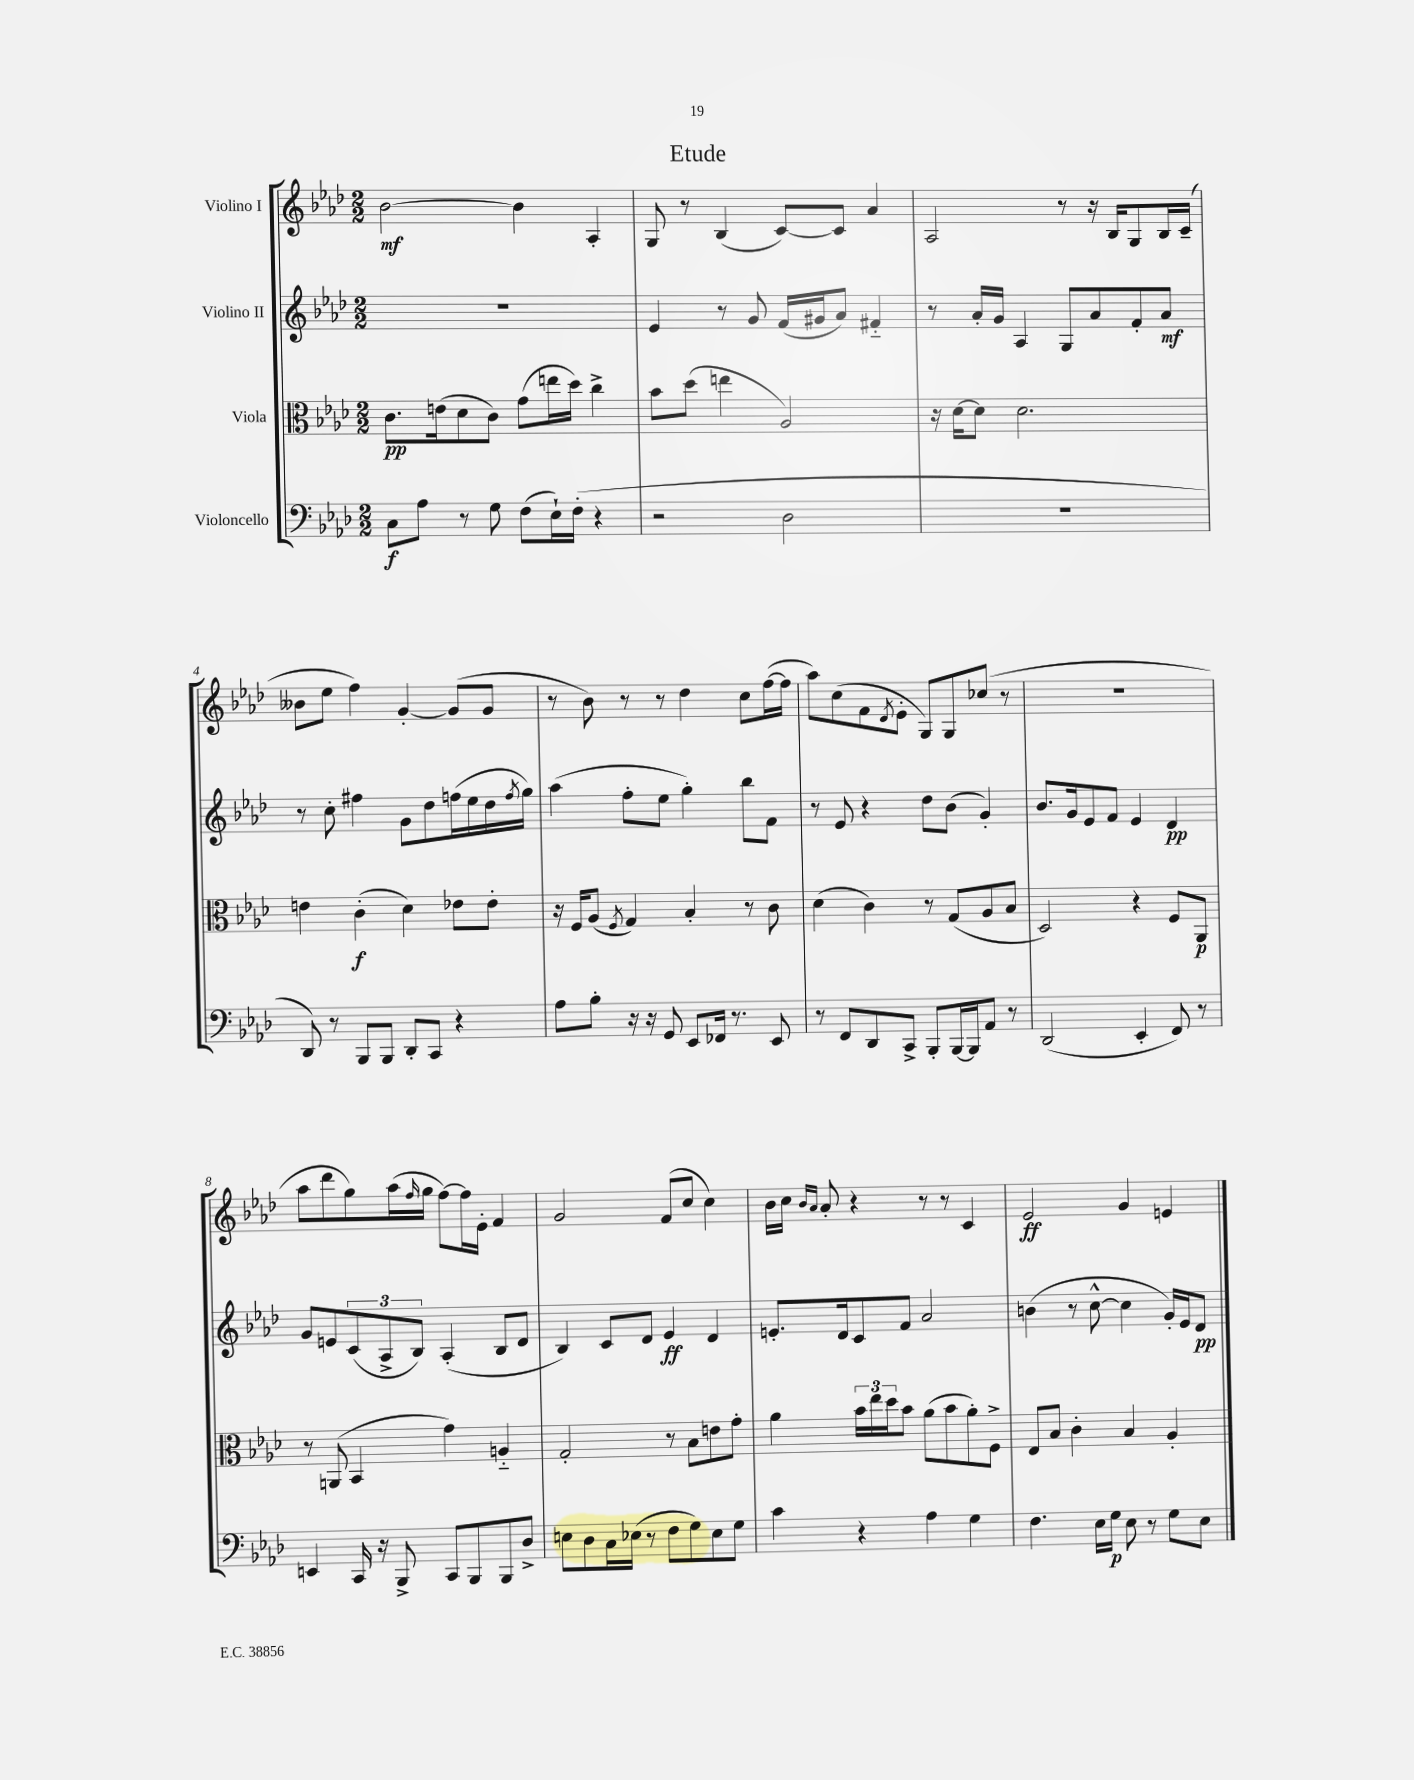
\header { title = "Etude" }
<<
\new StaffGroup <<
\new Staff = "s0" \with { instrumentName = "Violino I" } {
    \clef treble \key aes \major \numericTimeSignature \time 2/2
    bes'2~\mf bes'4 aes4-. |
    g8 r8 bes4( c'8~) c'8 aes'4 |
    aes2 r8 r16 bes16 g8 bes16 c'16--( |
    beses'8 ees''8 f''4) g'4~-. g'8( g'8 |
    r8 bes'8) r8 r8 des''4 c''8 f''16~( f''16 |
    aes''8) c''8( f'8 \acciaccatura { des'8 } ees'8-. g8) g8 ces''8( r8 |
    r1 |
    aes''8 des'''8 g''8) aes''16( \grace { f''16 } g''16 f''8~) f''16 ees'16-. f'4 |
    g'2 f'8( c''8 c''4) |
    bes'16 c''16 \grace { bes'16 aes'16 } aes'8-. r4 r8 r8 c'4 |
    ees'2\ff g'4 e'4 \bar "|." |
}
\new Staff = "s1" \with { instrumentName = "Violino II" } {
    \clef treble \key aes \major \numericTimeSignature \time 2/2
    R1 |
    ees'4 r8 g'8 f'16( gis'16 aes'8) fis'4-_ |
    r8 aes'16-. g'16 aes4 g8 aes'8 f'8-. aes'8\mf |
    r8 c''8-. fis''4 g'8 des''8 f''16( ees''16 des''16 \acciaccatura { f''8 } g''16) |
    aes''4( f''8-. ees''8 g''4-.) bes''8 f'8 |
    r8 ees'8 r4 des''8 bes'8( g'4-.) |
    bes'8. g'16 ees'8 f'8 ees'4 des'4\pp |
    g'8 e'8 \tuplet 3/2 { c'8( aes8-> bes8) } aes4-.( bes8 des'8 |
    bes4) c'8 des'8 ees'4\ff des'4 |
    e'8.-. des'16 c'8 f'8 aes'2 |
    b'4( r8 c''8~-^ c''4 g'16-.) ees'16 des'8\pp \bar "|." |
}
\new Staff = "s2" \with { instrumentName = "Viola" } {
    \clef alto \key aes \major \numericTimeSignature \time 2/2
    c'8.\pp e'16( des'8 c'8) g'8( e''16 des''16) c''4-> |
    bes'8 des''8( e''4 aes2) |
    r16 des'16~ des'8 des'2. |
    e'4 c'4-.\f( des'4) ees'8 ees'8-. |
    r16 f16 aes8( \acciaccatura { f8 } g4) bes4-. r8 c'8 |
    des'4( c'4) r8 g8( aes8 bes8 |
    des2) r4 f8 aes,8\p |
    r8 a,8( bes,4 g'4) a4-_ |
    g2-. r8 bes8 e'8 g'8-. |
    aes'4 \tuplet 3/2 { bes'16 ees''16 des''16 } bes'8 aes'8( bes'8 aes'8-.) f8-> |
    ees8 bes8 c'4-. bes4 aes4-. \bar "|." |
}
\new Staff = "s3" \with { instrumentName = "Violoncello" } {
    \clef bass \key aes \major \numericTimeSignature \time 2/2
    c8\f aes8 r8 g8 f8( ees16-!) f16-.( r4 |
    r2 des2 |
    R1 |
    des,8) r8 bes,,8 bes,,8 des,8-. c,8 r4 |
    aes8 bes8-. r16 r16 g,8 ees,8 fes,16 r8. ees,8 |
    r8 f,8 des,8 c,8-> bes,,8-. bes,,16~ bes,,16 aes,8 r8 |
    des,2( ees,4-. f,8) r8 |
    e,4 c,16 r16 bes,,8-> c,8 bes,,8 bes,,8 des8-> |
    e8 des8 c16 ees16( r8 f8 g8) ees8 g8 |
    c'4 r4 aes4 g4 |
    f4. ees16 g16\p ees8 r8 g8 ees8 \bar "|." |
}
>>
>>
